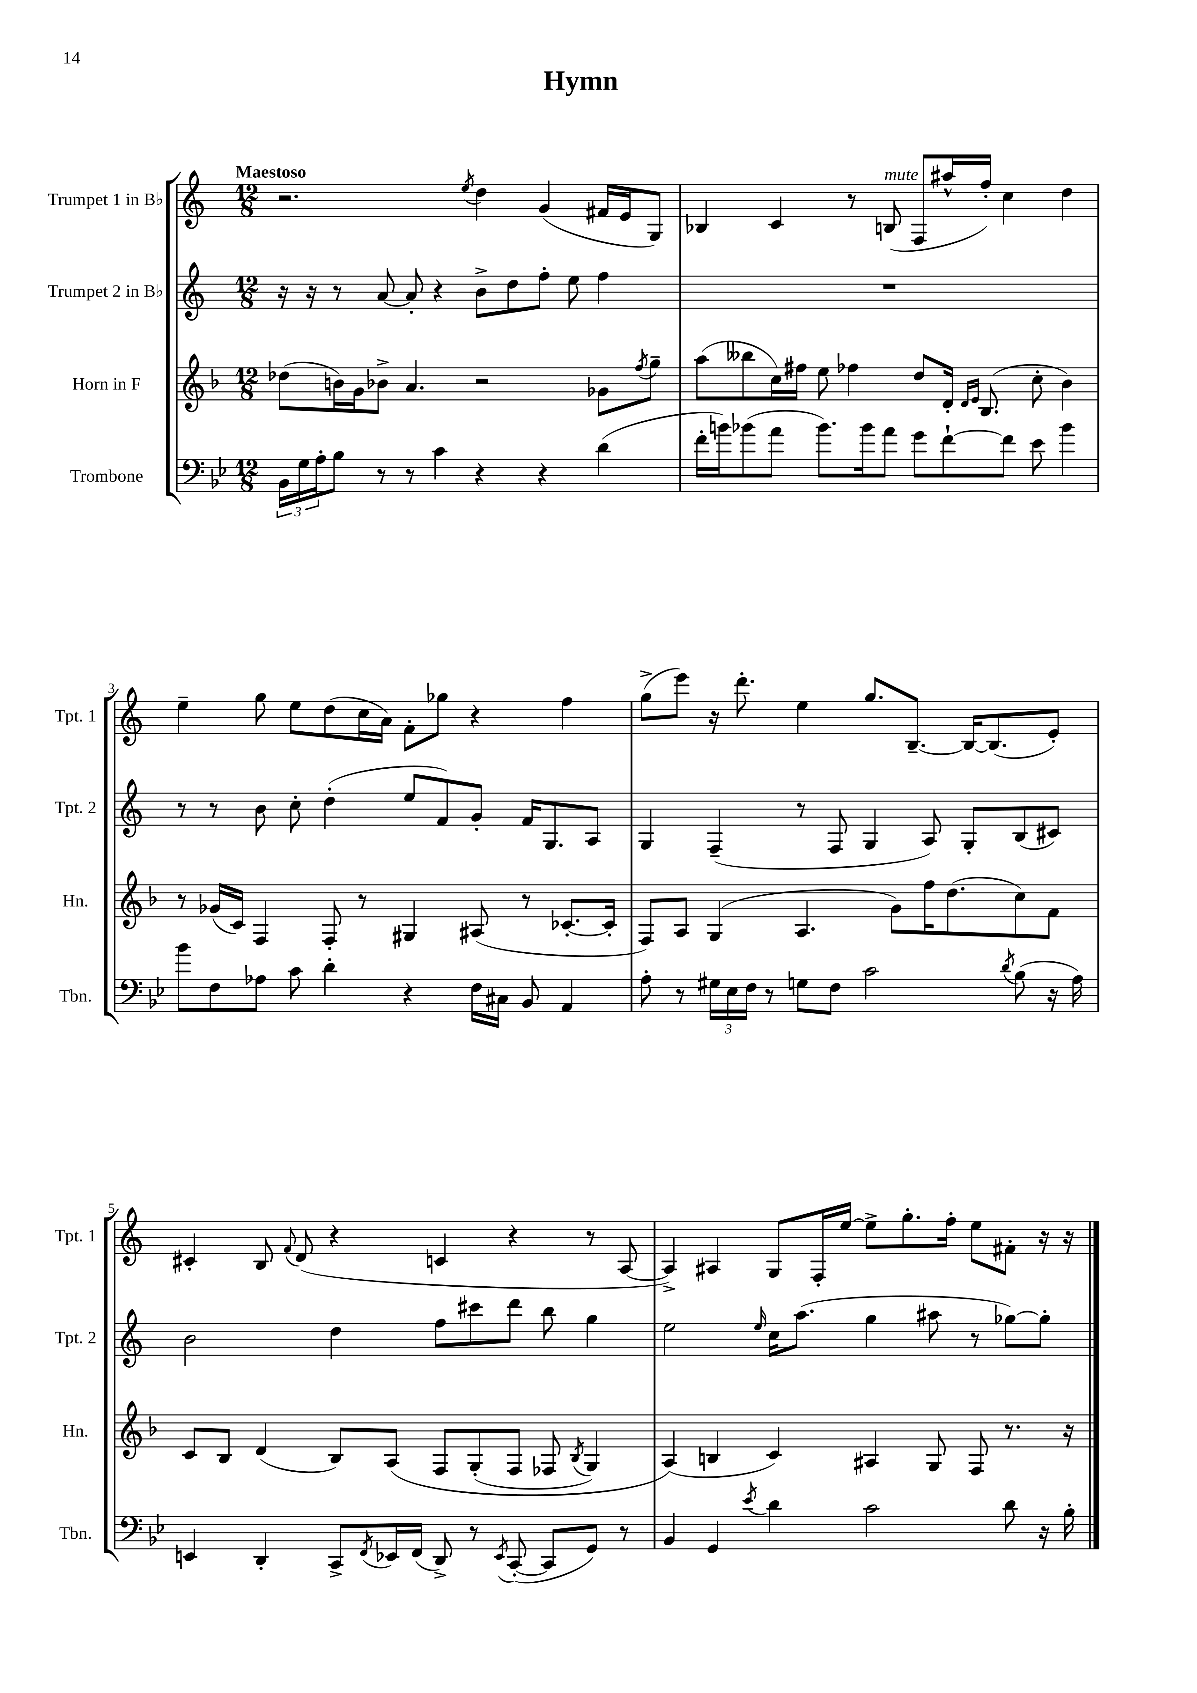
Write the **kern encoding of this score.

**kern	**kern	**kern	**kern
*staff4	*staff3	*staff2	*staff1
*clefF4	*clefG2	*clefG2	*clefG2
*k[b-e-]	*k[b-]	*k[]	*k[]
*M12/8	*M12/8	*M12/8	*M12/8
24BB-	(8dd-	16r	2.r
24G	.	.	.
.	.	16r	.
24A'	.	.	.
8B-	16b)	8r	.
.	16g	.	.
8r	8b-^	[8a	.
8r	4.a	8a']	.
4c	.	4r	.
.	.	.	8qee
4r	2r	8b^	4dd
.	.	8dd	.
4r	.	8ff'	(4g
.	.	8ee	.
(4d	8g-	4ff	16f#
.	.	.	16e
.	8qff	.	.
.	8gg~	.	8G)
=	=	=	=
16f'	(8aa	1.r	4B-
16b)	.	.	.
(8b-	8bb--	.	.
8a	16cc)	.	4c
.	16ff#	.	.
8.b-)	8ee	.	.
.	4ff-	.	8r
16b-	.	.	.
8a	.	.	(8B
8g	8dd	.	8F
[8f`	16d'	.	16aa#^^
.	16qqd	.	.
.	16qqe	.	.
.	(8.B-	.	16ff')
8f]	.	.	4cc
8e-	8cc'	.	.
4b-	4b-)	.	4dd
=	=	=	=
8b-	8r	8r	4ee~
8F	(16g-	8r	.
.	16c)	.	.
8A-	4F	8b	8gg
8c	.	8cc'	8ee
4d'	8F'	(4dd'	(8dd
.	8r	.	16cc
.	.	.	16a)
4r	4G#	8ee	8f'
.	.	8f)	8gg-
16F	(8A#	8g'	4r
16C#	.	.	.
8BB-	8r	16f	.
.	.	8.G	.
4AA	[8.c-'	.	4ff
.	.	8A	.
.	16c-']	.	.
=	=	=	=
8A'	8F)	4G	(8gg^
8r	8A	.	8eee)
24G#	(4G	(4F~	16r
24E-	.	.	.
.	.	.	8.ddd'
24F	.	.	.
8r	.	.	.
8G	4.A	8r	4ee
8F	.	8F	.
2c	.	4G	8.gg
.	8g)	.	.
.	.	.	[8.B~
.	16ff	8A)	.
.	(8.dd	.	.
.	.	8G'	16B_
.	.	.	(8.B]
8qd	.	.	.
(8B-	8cc)	(8B	.
16r	8f	8c#)	8e')
16A)	.	.	.
=	=	=	=
4EE	8c	2b	4c#'
.	8B-	.	.
4DD'	(4d	.	8B
.	.	.	8qqf
.	.	.	(8d
8CC^	8B-)	4dd	4r
8qFF	.	.	.
16EE-	&(8A	.	.
(16FF	.	.	.
8DD^)	8F	8ff	4c
8r	(8G'	8ccc#	.
8qEE-	.	.	.
([8CC'	8F	8ddd	4r
8CC]	8F-	8bb	.
.	8qB-	.	.
8GG)	4G)	4gg	8r
8r	.	.	[8A
=	=	=	=
4BB-	(4A&)	2ee	4A^])
4GG	4B	.	4A#
8qe-	.	16qqee	.
4d	4c)	16cc	8G
.	.	(8.aa	.
.	.	.	16F'
.	.	.	[16ee
2c	4A#	4gg	8ee^]
.	.	.	8.gg'
.	8G	8aa#	.
.	.	.	16ff'
.	8F	8r	8ee
8d	8.r	[8gg-)	8f#'
16r	.	8gg-']	16r
16B-'	16r	.	16r
==	==	==	==
*-	*-	*-	*-
